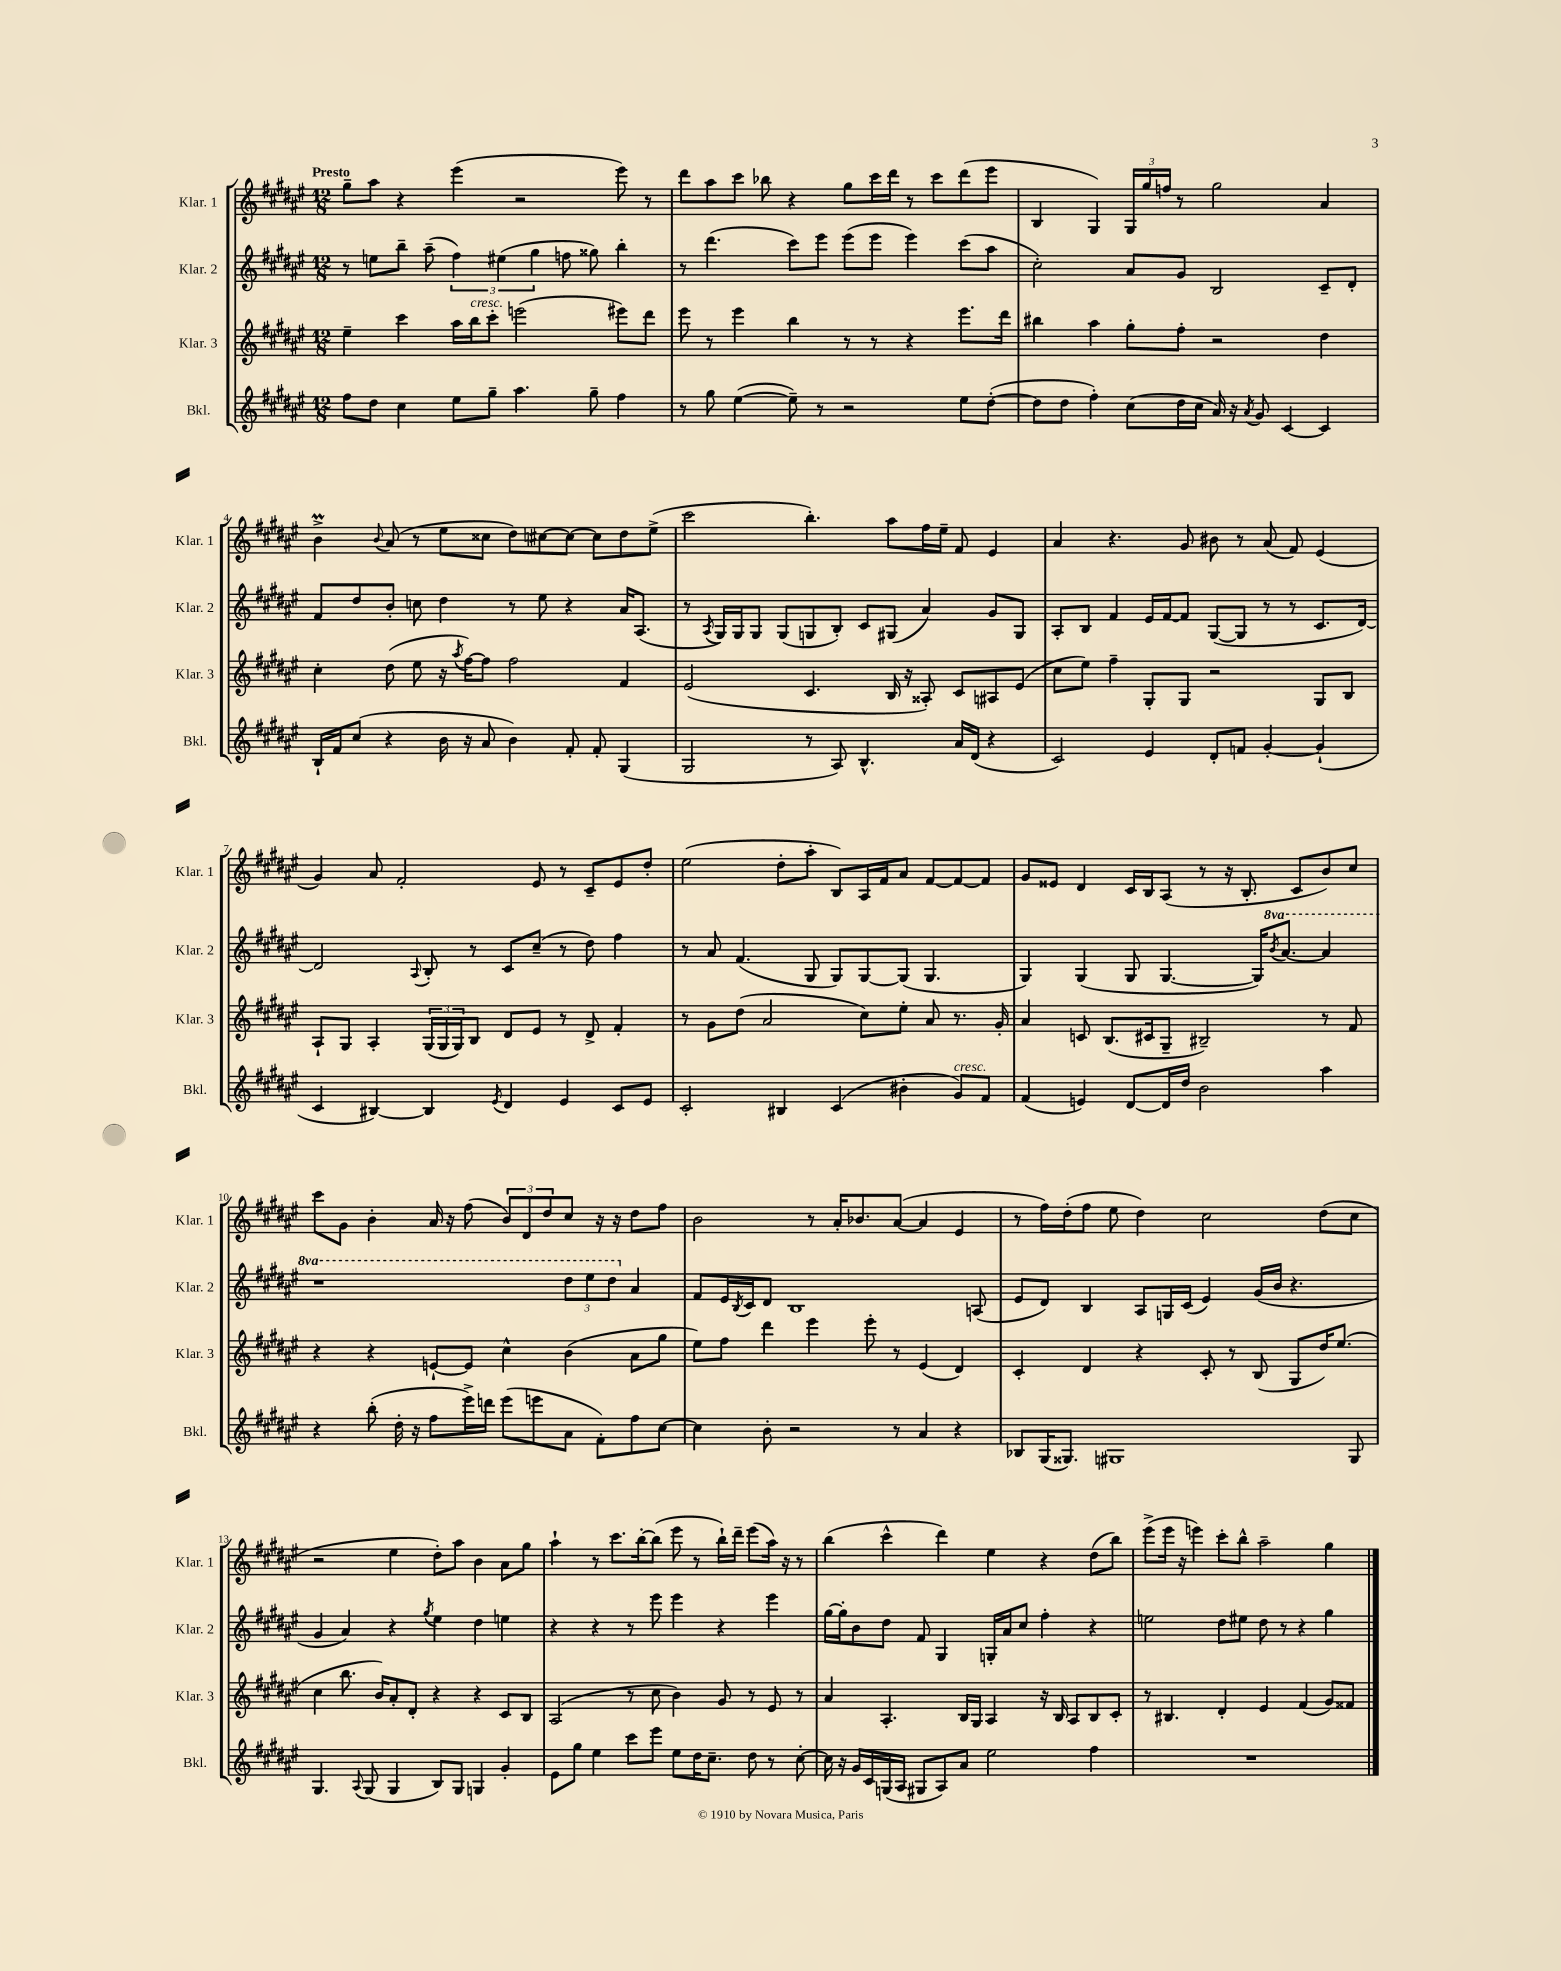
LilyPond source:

<<
\new StaffGroup <<
\new Staff = "s0" \with { instrumentName = "Klar. 1" shortInstrumentName = "Klar. 1" } {
    \clef treble \key fis \major \numericTimeSignature \time 12/8 \tempo "Presto"
    gis''8-- ais''8 r4 eis'''4( r2 eis'''8) r8 |
    dis'''8 ais''8 cis'''8 bes''8 r4 gis''8 cis'''16 dis'''16 r8 cis'''8 dis'''8( eis'''8 |
    b4 gis4) \tuplet 3/2 { gis16 gis''16 f''16 } r8 gis''2 ais'4 |
    b'4->\prall \appoggiatura { b'8 } ais'8( r8 eis''8 cisis''8 dis''8) cis''8~ cis''8~ cis''8 dis''8 eis''8->( |
    cis'''2 b''4.-.) ais''8 fis''16 eis''16-- fis'8 eis'4 |
    ais'4 r4. gis'8 bis'8 r8 ais'8( fis'8) eis'4( |
    gis'4) ais'8 fis'2-. eis'8 r8 cis'8-- eis'8 dis''8-. |
    eis''2( dis''8-. ais''8-. b8) ais16 fis'16 ais'8 fis'8~ fis'8~ fis'8 |
    gis'8 eisis'8 dis'4 cis'16 b16 ais8( r8 r16 b8.-. cis'8 b'8) cis''8 |
    cis'''8 gis'8 b'4-. ais'16 r16 fis''8( \tuplet 3/2 { b'8) dis'8 dis''8 } cis''8 r16 r16 dis''8 fis''8 |
    b'2 r8 ais'16-. bes'8. ais'8~( ais'4 eis'4 |
    r8 fis''16) dis''16-.( fis''8 eis''8 dis''4) cis''2 dis''8( cis''8 |
    r2 eis''4 dis''8-.) ais''8 b'4 ais'8 gis''8 |
    ais''4-! r8 cis'''8. b''16~-. b''8( eis'''8 r8 b''16-!) dis'''16-- eis'''8( ais''16) r16 r8 |
    b''4( cis'''4-^ dis'''4) eis''4 r4 dis''8( b''8) |
    eis'''8->( eis'''16 r16 e'''4) cis'''8-. b''8-^ ais''2-- gis''4 \bar "|." |
}
\new Staff = "s1" \with { instrumentName = "Klar. 2" shortInstrumentName = "Klar. 2" } {
    \clef treble \key fis \major \numericTimeSignature \time 12/8 \set Staff.ottavationMarkups = #ottavation-simple-ordinals
    r8 e''8 b''8-- ais''8--( \tuplet 3/2 { fis''4) eis''4( gis''4 } f''8 gisis''8) b''4-. |
    r8 dis'''4.( cis'''8) eis'''8 eis'''8( eis'''8 eis'''4) cis'''8( ais''8 |
    cis''2-.) ais'8 gis'8 b2 cis'8-- dis'8-. |
    fis'8 dis''8 b'8-. c''8 dis''4 r8 eis''8 r4 ais'16 ais8.( |
    r8 \acciaccatura { ais8 } gis16) gis16 gis8 gis8( g8 b8-.) cis'8 gis8( ais'4) gis'8 gis8 |
    ais8-. b8 fis'4 eis'16 fis'16~ fis'8 gis8~( gis8 r8 r8 cis'8. dis'16~) |
    dis'2 \appoggiatura { ais8 } b8-. r8 cis'8 cis''8--( r8 dis''8) fis''4 |
    r8 ais'8 fis'4.( gis8 gis8) gis8~ gis8( gis4. |
    gis4) gis4( gis8 gis4.~ gis16) \ottava #1 \acciaccatura { b''8 } ais''8.~ ais''4 |
    r1 \tuplet 3/2 { dis'''8 eis'''8 dis'''8 \ottava #0 } ais'4 |
    fis'8 eis'16 \acciaccatura { b8 } cis'16 dis'8 b1 a8( |
    eis'8 dis'8) b4 ais8 g16 cis'16( eis'4) gis'16( b'16 r4. |
    gis'4 ais'4) r4 \acciaccatura { gis''8 } eis''4 dis''4 e''4 |
    r4 r4 r8 eis'''8 eis'''4 r4 eis'''4 |
    gis''16~ gis''16-. b'8 dis''8 fis'8 gis4 g16-. ais'16 cis''8 fis''4-. r4 |
    e''2 dis''8 eis''8 dis''8 r8 r4 gis''4 \bar "|." |
}
\new Staff = "s2" \with { instrumentName = "Klar. 3" shortInstrumentName = "Klar. 3" } {
    \clef treble \key fis \major \numericTimeSignature \time 12/8
    eis''4-- cis'''4 ais''16 b''16^\markup { \italic "cresc." } cis'''8-. e'''2( eis'''8) dis'''8 |
    eis'''8 r8 eis'''4 b''4 r8 r8 r4 eis'''8. dis'''16 |
    bis''4 ais''4 gis''8-. fis''8-. r2 dis''4 |
    cis''4-. dis''8( eis''8 r16 \acciaccatura { ais''8 } fis''16~) fis''8 fis''2 fis'4 |
    eis'2( cis'4. b16 r16 aisis8-.) cis'8 ais8 eis'8( |
    cis''8 eis''8) fis''4-- gis8-. gis8 r2 gis8 b8 |
    ais8-! gis8 ais4-. \tuplet 3/2 { gis16( gis16 gis16) } b8 dis'8 eis'8 r8 dis'8-> fis'4-. |
    r8 gis'8 dis''8( ais'2 cis''8) eis''8-. ais'8 r8. gis'16-. |
    ais'4 c'8 b8.( cis'16 gis8-- bis2--) r8 fis'8 |
    r4 r4 e'8~-! e'8 cis''4-^ b'4( ais'8 gis''8 |
    eis''8) fis''8 dis'''4 eis'''4 eis'''8-. r8 eis'4( dis'4) |
    cis'4-. dis'4 r4 cis'8-. r8 b8( gis8 dis''16) eis''8.( |
    cis''4 b''8. b'16) ais'8-. dis'8-. r4 r4 cis'8 b8 |
    ais2( r8 cis''8 b'4) gis'8 r8 eis'8 r8 |
    ais'4 ais4.-. b16 gis16 ais4 r16 b16 ais8 b8 cis'8-. |
    r8 bis4. dis'4-. eis'4 fis'4( gis'8) fisis'8 \bar "|." |
}
\new Staff = "s3" \with { instrumentName = "Bkl." shortInstrumentName = "Bkl." } {
    \clef treble \key fis \major \numericTimeSignature \time 12/8
    fis''8 dis''8 cis''4 eis''8 gis''8-- ais''4. gis''8-- fis''4 |
    r8 gis''8 eis''4~( eis''8--) r8 r2 eis''8 dis''8~-.( |
    dis''8 dis''8 fis''4-.) cis''8( dis''16 cis''16 ais'16) r16 \acciaccatura { ais'8 } gis'8 cis'4~ cis'4 |
    b16-! fis'16 cis''8( r4 b'16 r16 ais'8 b'4) fis'8-. fis'8-. gis4( |
    gis2 r8 ais8) b4.-^ ais'16 dis'16( r4 |
    cis'2) eis'4 dis'8-. f'8 gis'4~-. gis'4-!( |
    cis'4 bis4~) bis4 \acciaccatura { eis'8 } dis'4 eis'4 cis'8 eis'8 |
    cis'2-. bis4 cis'4( bis'4-. gis'8^\markup { \italic "cresc." }) fis'8 |
    fis'4( e'4) dis'8~ dis'16 dis''16 b'2 ais''4 |
    r4 b''8-.( dis''16-. r16 fis''8 eis'''16->) d'''16 eis'''8( e'''8 ais'8 fis'8-.) fis''8 cis''8~ |
    cis''4 b'8-. r2 r8 ais'4 r4 |
    bes8 gis16( gisis8.) gis1 gis8 |
    gis4. \appoggiatura { ais8 } gis8( gis4 b8) gis8 g4 gis'4-. |
    eis'8 gis''8 eis''4 cis'''8 eis'''8 eis''8 dis''16 cis''8.-- dis''8 r8 cis''8~-. |
    cis''16 r16 gis'16 cis'16 g16( ais16 gis8 ais8) ais'8 eis''2 fis''4 |
    R1. \bar "|." |
}
>>
>>
